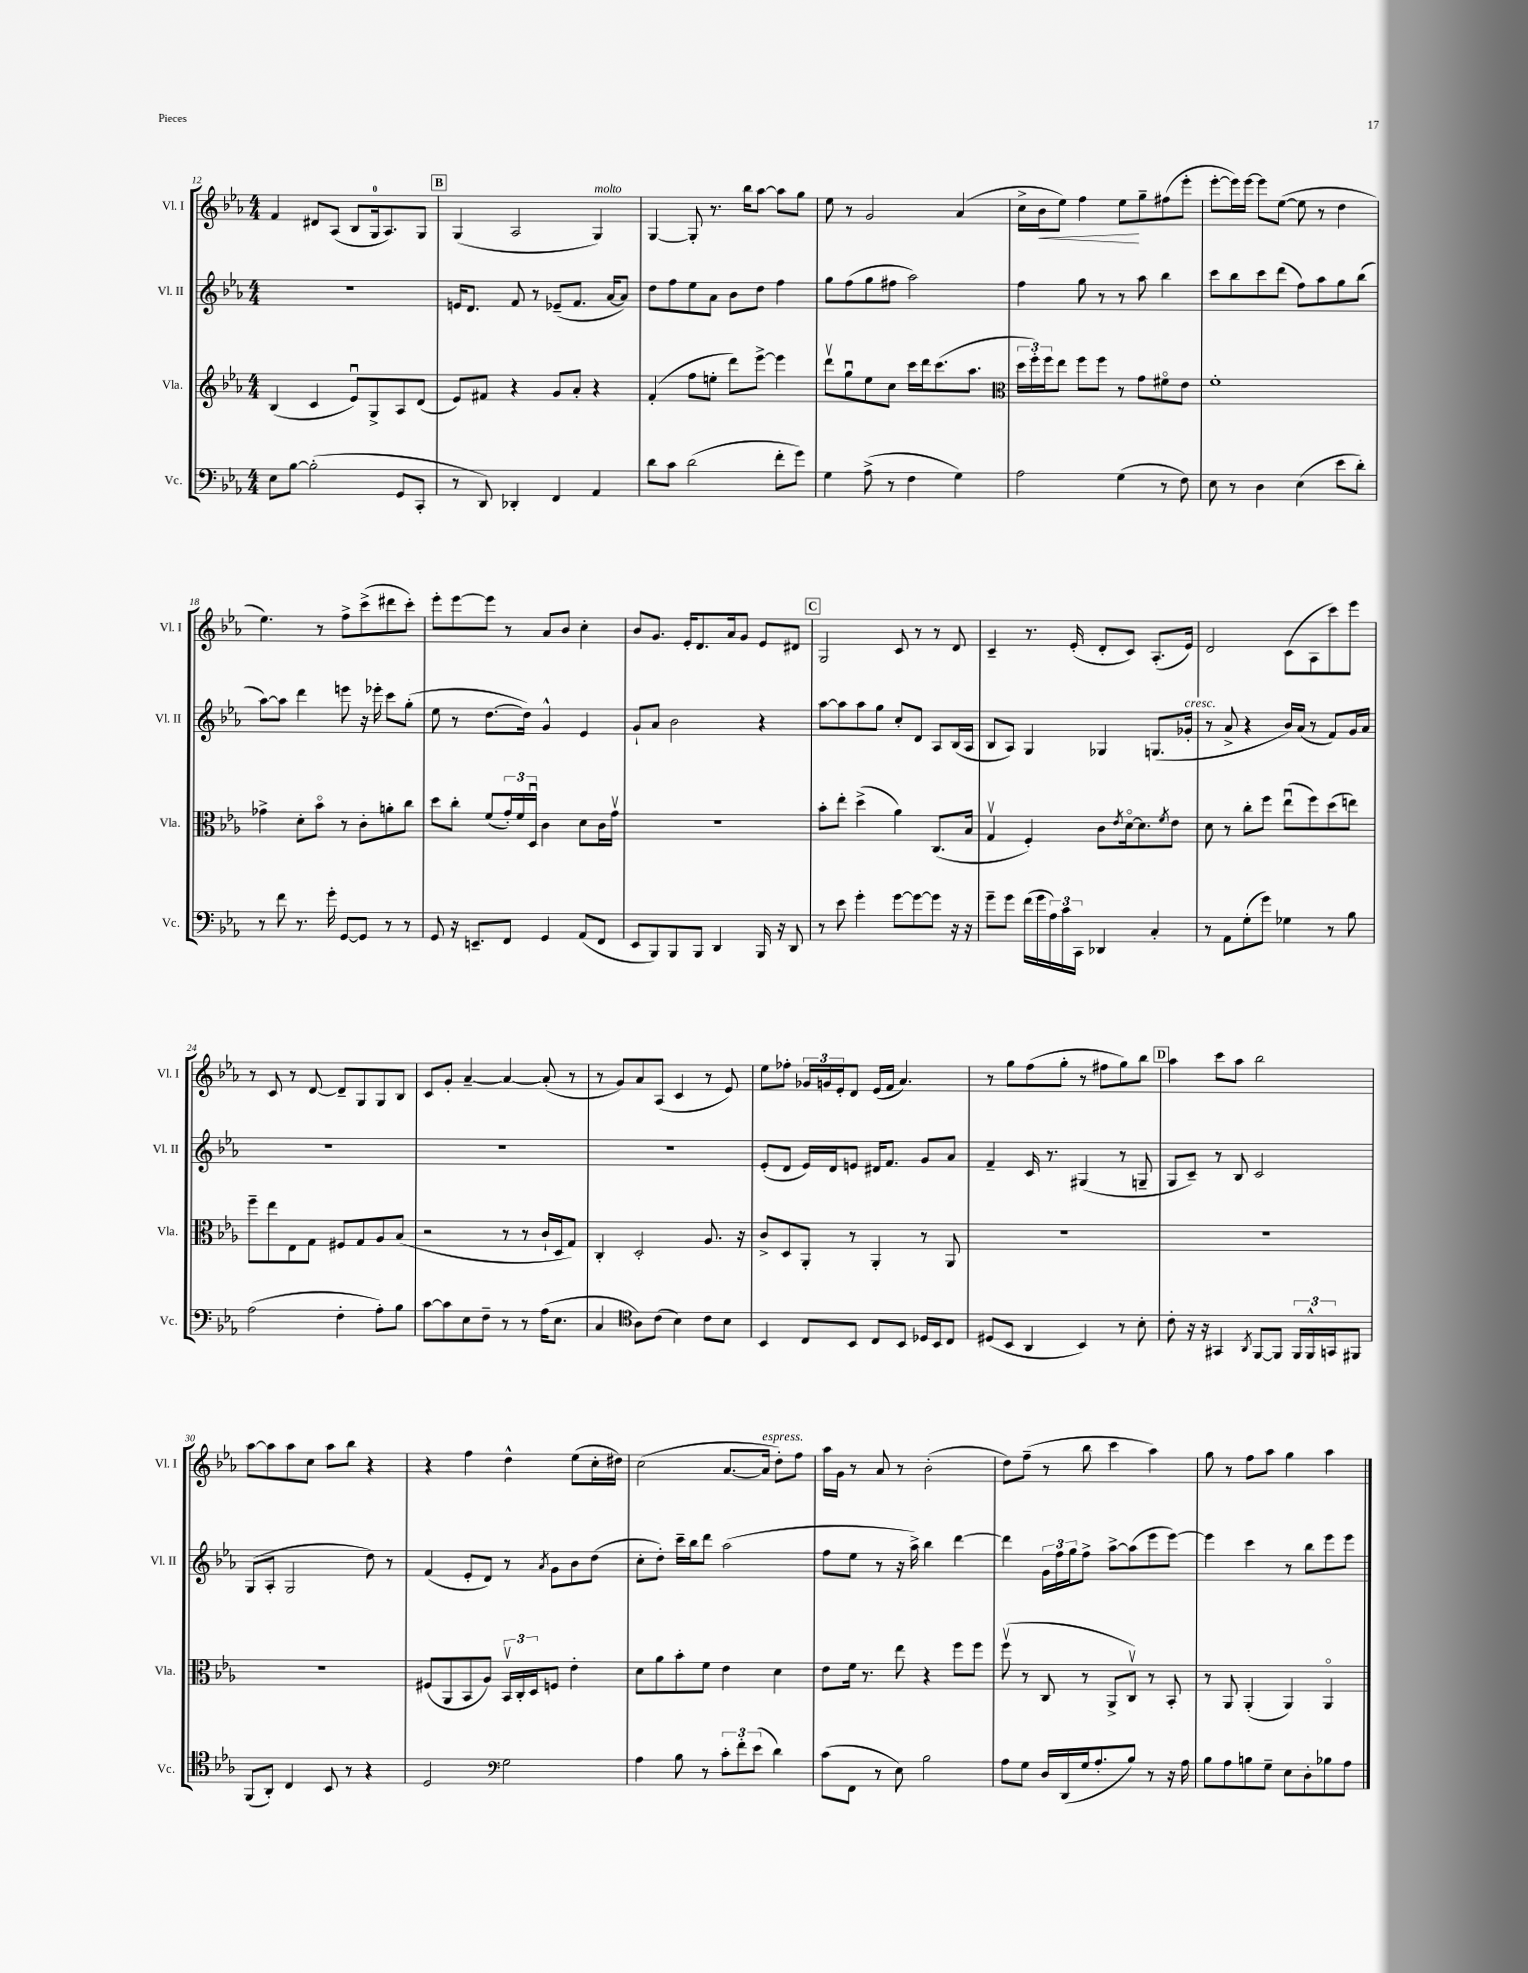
<<
\new StaffGroup <<
\new Staff = "s0" \with { instrumentName = "Vl. I" shortInstrumentName = "Vl. I" } {
    \clef treble \key ees \major \numericTimeSignature \time 4/4
    f'4 dis'8 aes8( bes8 g16-0 aes8.) g8 |
    \mark \markup { \box "B" } g4( aes2 g4^\markup { \italic "molto" }) |
    g4~ g8-. r8. bes''16 aes''8~ aes''8 g''8 |
    ees''8 r8 g'2 aes'4( |
    c''16-> bes'16\< ees''8) f''4 ees''8\! g''8-- fis''8( ees'''8-. |
    ees'''8~-. ees'''16) ees'''16~ ees'''8 ees''8~( ees''8 r8 d''4 |
    ees''4.) r8 f''8-> c'''8->( dis'''8 c'''8-.) |
    ees'''8-. ees'''8~ ees'''8 r8 aes'8 bes'8 c''4-. |
    bes'8 g'8. ees'16-. d'8. aes'16 g'8 ees'8 dis'8 |
    \mark \markup { \box "C" } g2 c'8 r8 r8 d'8 |
    c'4-- r8. ees'16-.( d'8-. c'8) aes8.-.( ees'16) |
    d'2 c'8( aes8 c'''8) ees'''8 |
    r8 c'8 r8 d'8~ d'8-- g8 g8 bes8 |
    c'8 g'8-. aes'4~-- aes'4~ aes'8-.( r8 |
    r8 g'8) aes'8 aes8( c'4 r8 ees'8) |
    ees''8 fes''8-. \tuplet 3/2 { ges'16 g'16 ees'16-. } d'8 ees'16( f'16 aes'4.) |
    r8 g''8 f''8( g''8-. r8 fis''8 g''8) bes''8 |
    \mark \markup { \box "D" } aes''4 c'''8 aes''8 bes''2 |
    aes''8~ aes''8 aes''8 c''8 aes''8 bes''8 r4 |
    r4 f''4 d''4-^ ees''8( c''16-. dis''16) |
    c''2( aes'8.~ aes'16^\markup { \italic "espress." } d''8-.) f''8 |
    aes''16 g'16 r8 aes'8 r8 bes'2-.( |
    d''8) f''8--( r8 bes''8 c'''4 aes''4) |
    g''8 r8 f''8 aes''8 g''4 aes''4 \bar "|." |
}
\new Staff = "s1" \with { instrumentName = "Vl. II" shortInstrumentName = "Vl. II" } {
    \clef treble \key ees \major \numericTimeSignature \time 4/4
    r1 |
    \mark \markup { \box "B" } e'16 d'8. f'8 r8 ees'8--( f'8. aes'16~ aes'8) |
    d''8 f''8 ees''8 aes'8 bes'8 d''8 f''4 |
    g''8 f''8( g''8 fis''8 aes''2) |
    f''4 g''8 r8 r8 aes''8 bes''4 |
    c'''8 bes''8 c'''8 d'''8( f''8) aes''8 g''8 bes''8( |
    aes''8~) aes''8 d'''4 e'''8 r16 ees'''16-. c'''8 g''8-.( |
    ees''8 r8 d''8.~ d''16) g'4-^ ees'4 |
    g'8-! aes'8 bes'2 r4 |
    \mark \markup { \box "C" } aes''8~ aes''8 aes''8 g''8 c''8-. d'8 aes8 bes16( aes16 |
    bes8 aes8) g4 ges4 g8.( ges'16-.^\markup { \italic "cresc." } |
    r8 aes'8-> r4 bes'16) aes'16( r8 f'8) g'16 aes'16 |
    R1 |
    R1 |
    R1 |
    ees'8-.( d'8 ees'16) d'16 e'8 dis'16 f'8. g'8 aes'8 |
    f'4-- c'16 r8. gis4( r8 g8-- |
    \mark \markup { \box "D" } g8 c'8--) r8 bes8 c'2 |
    g8( aes8-. g2 d''8) r8 |
    f'4( ees'8-. d'8) r8 \acciaccatura { aes'8 } g'8 bes'8 d''8( |
    c''8-. d''8-.) c'''16-- bes''16 d'''8 aes''2( |
    f''8 ees''8 r8 r16 aes''16->) bes''4 d'''4~ |
    d'''4 \tuplet 3/2 { g'16 f''16 g''16 } f''8-> aes''8~-> aes''8( ees'''8 ees'''8~) |
    ees'''4 c'''4 r8 bes''8 ees'''8 ees'''8 \bar "|." |
}
\new Staff = "s2" \with { instrumentName = "Vla." shortInstrumentName = "Vla." } {
    \clef treble \key ees \major \numericTimeSignature \time 4/4
    bes4( c'4 ees'8\downbow) g8-> aes8 d'8( |
    \mark \markup { \box "B" } ees'8) fis'8 r4 g'8 aes'8-. r4 |
    f'4-.( f''8 e''8-. d'''8) ees'''8~-> ees'''4 |
    d'''8\upbow g''8\downbow ees''8 c''8 c'''16 d'''16 c'''8.( aes''8. |
    \clef alto \tuplet 3/2 { d''16 f''16-.) f''16 } ees''8 f''8 f''8 r8 g'8 fis'8\flageolet ees'8 |
    f'1-. |
    ges'4-> d'8-. bes'8\flageolet r8 c'8-. a'8-. c''8 |
    d''8 c''8-. f'8( \tuplet 3/2 { g'16-.) f'16 d16\downbow } c'4 d'8 c'16 g'16\upbow |
    R1 |
    \mark \markup { \box "C" } bes'8-. ees''8-. d''4->( aes'4) c8.( bes16 |
    g4\upbow f4-.) c'8 \acciaccatura { ees'8 } d'16~\flageolet d'8. \acciaccatura { f'8 } ees'8 |
    d'8 r8 c''8-. f''8 ees''8\downbow( f''8) d''8( e''8) |
    f''8-- ees''8 ees8 g8 fis8 g8 aes8 bes8( |
    r2 r8 r8 c'16-! d16 g8) |
    c4-. d2-. aes8. r16 |
    c'8-> d8 aes,8-. r8 aes,4-. r8 aes,8 |
    R1 |
    \mark \markup { \box "D" } R1 |
    R1 |
    fis8( aes,8 bes,8 aes8) \tuplet 3/2 { bes,16\upbow c16-. d16 } f8 ees'4-. |
    d'8 aes'8 bes'8-. f'8 ees'4 d'4 |
    ees'8 f'16 r8. ees''8 r4 f''8 f''8 |
    f''8\upbow( r8 c8 r8 aes,8-> c8\upbow) r8 bes,8-. |
    r8 aes,8 aes,4-.( aes,4) aes,4\flageolet \bar "|." |
}
\new Staff = "s3" \with { instrumentName = "Vc." shortInstrumentName = "Vc." } {
    \clef bass \key ees \major \numericTimeSignature \time 4/4
    ees8 bes8~ bes2-.( g,8 c,8-. |
    \mark \markup { \box "B" } r8 d,8) des,4-. f,4 aes,4 |
    d'8 c'8 d'2( f'8-. g'8) |
    g4 aes8->( r8 f4 g4) |
    aes2 g4( r8 f8) |
    ees8 r8 d4 ees4( ees'8 d'8-.) |
    r8 f'8 r8. g'16-. g,8~ g,8 r8 r8 |
    g,8 r16 e,8.-- f,8 g,4 aes,8( f,8 |
    ees,8 bes,,8) bes,,8 bes,,8 d,4 bes,,16 r16 d,8 |
    \mark \markup { \box "C" } r8 ees'8 g'4-. g'8~ g'8~ g'8 r16 r16 |
    g'8-- g'8 f'16( g'16 \tuplet 3/2 { aes16) c'16 c,16 } des,4 c4-. |
    r8 aes,8 g8-.( g'8) ges4 r8 bes8 |
    aes2( f4-. aes8-.) bes8 |
    c'8~ c'8 ees8 f8-- r8 r8 aes16( ees8. |
    c4 \clef tenor aes8) c'8( bes4) c'8 bes8 |
    bes,4 c8 bes,8 c8 bes,8 des16 bes,16 c8 |
    dis8( bes,8 aes,4 bes,4) r8 bes8-. |
    \mark \markup { \box "D" } c'8-. r16 r16 gis,4 \acciaccatura { aes,8 } f,8~ f,8 \tuplet 3/2 { f,16 f,16-^ g,16 } fis,8 |
    f,8( aes,8-.) c4 bes,8 r8 r4 |
    d2 \clef bass g2 |
    aes4 bes8 r8 \tuplet 3/2 { c'8-. f'8-. ees'8( } d'4) |
    c'8( f,8 r8 ees8) bes2 |
    aes8 g8 d16 d,16( g16 aes8.-. bes8) r8 r16 aes16 |
    bes8 aes8 b8 g8-- ees8 d8-. bes8 aes8 \bar "|." |
}
>>
>>
\layout { \context { \Score currentBarNumber = #12 } }
